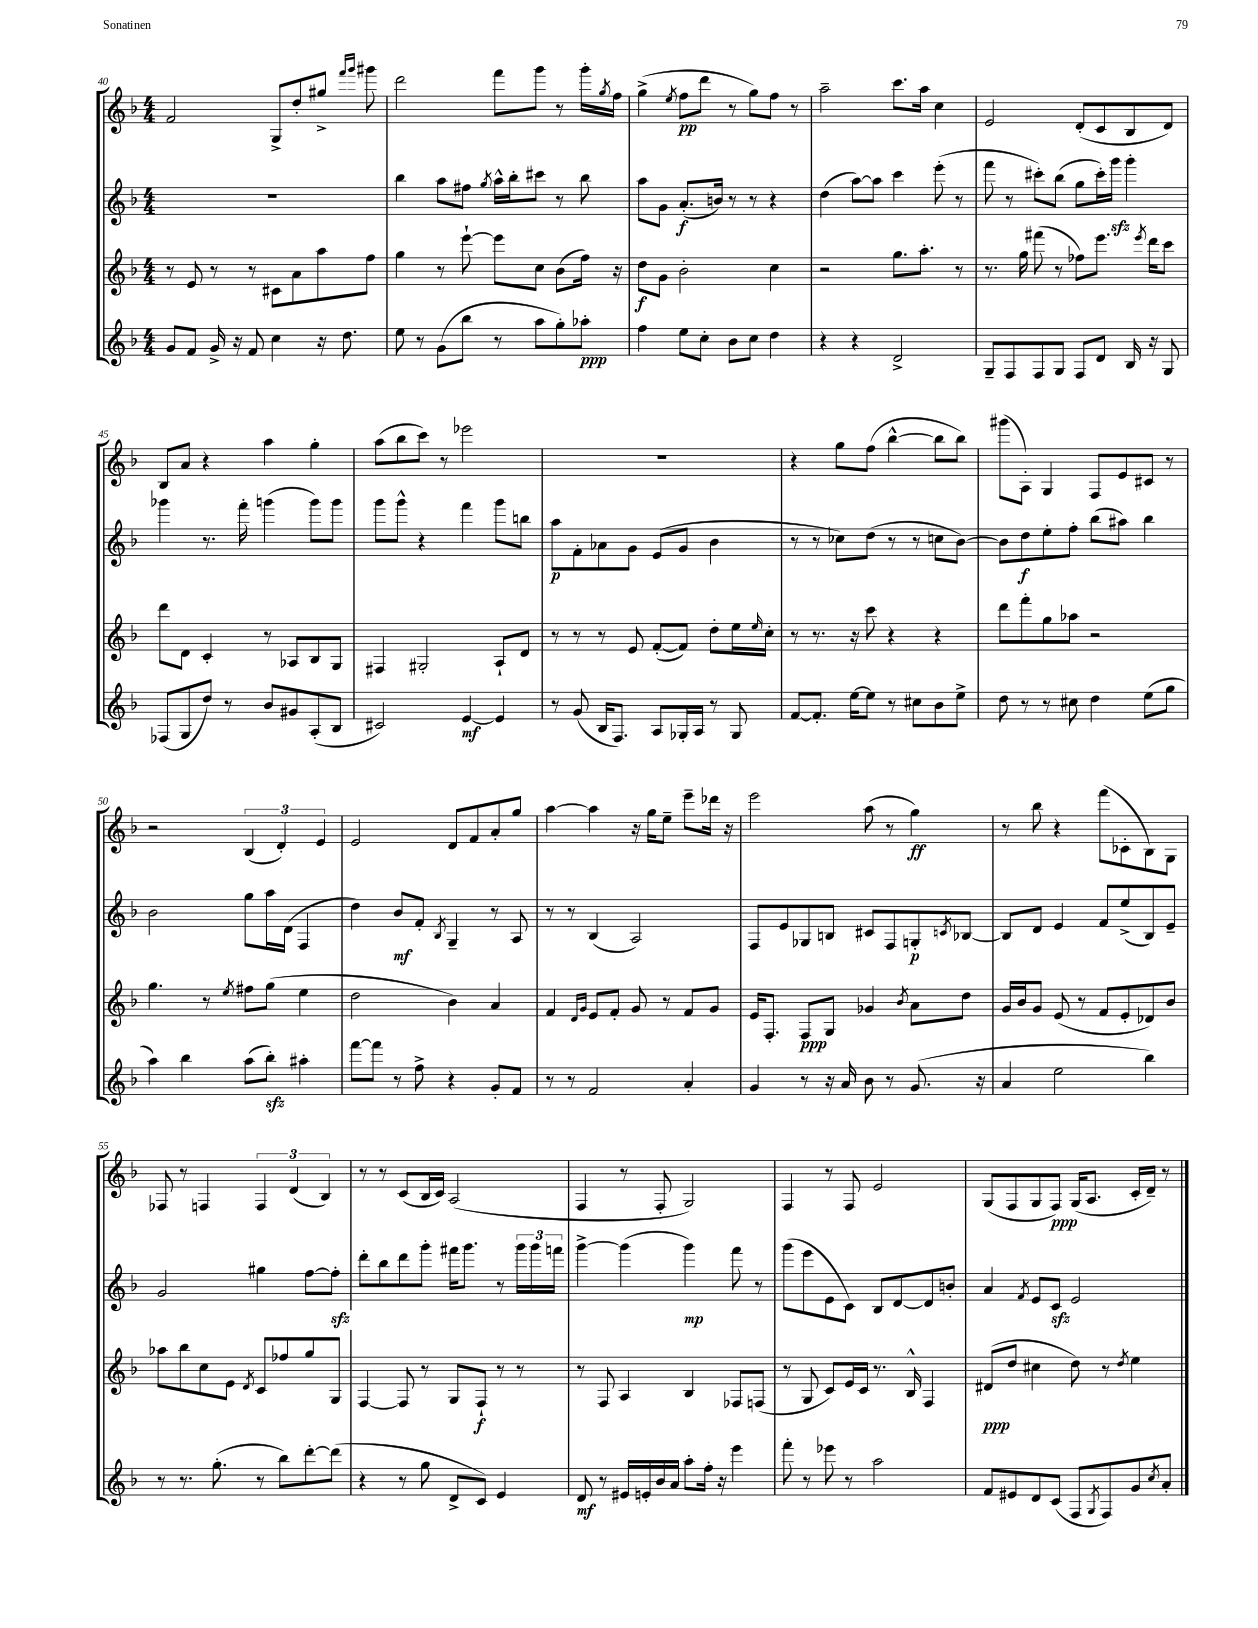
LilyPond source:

<<
\new StaffGroup <<
\new Staff = "s0" {
    \clef treble \key f \major \numericTimeSignature \time 4/4
    f'2 g8-> d''8-. gis''8-> \grace { f'''16 g'''16 } gis'''8 |
    d'''2 f'''8 g'''8 r8 g'''16-. \acciaccatura { g''8 } f''16 |
    g''4->( \acciaccatura { e''8 } f''8\pp d'''8 r8 g''8) f''8 r8 |
    a''2-- c'''8. a''16 c''4 |
    e'2 d'8-.( c'8 bes8 d'8) |
    bes8 a'8 r4 a''4 g''4-. |
    a''8( bes''8 c'''8) r8 ees'''2 |
    R1 |
    r4 g''8 f''8( bes''4~-^ bes''8 bes''8) |
    gis'''8( a8-.) g4 f8 e'8 cis'8 r8 |
    r2 \tuplet 3/2 { bes4( d'4-.) e'4 } |
    e'2 d'8 f'8 a'8-. g''8 |
    a''4~ a''4 r16 g''16 e''8-- e'''8-- des'''16 r16 |
    e'''2 a''8( r8 g''4\ff) |
    r8 bes''8 r4 f'''8( ces'8-. bes8) g8 |
    fes8 r8 f4 \tuplet 3/2 { f4 d'4( bes4) } |
    r8 r8 c'8( bes16 c'16) a2( |
    f4 r8 f8-. g2) |
    f4 r8 f8 e'2 |
    g8( f8 g8 f8\ppp) g16( a8. c'16-. d'16--) r8 \bar "|." |
}
\new Staff = "s1" {
    \clef treble \key f \major \numericTimeSignature \time 4/4
    R1 |
    bes''4 a''8 fis''8 \acciaccatura { g''8 } a''16-^ bes''16-. cis'''8 r8 bes''8 |
    a''8 g'8 a'8.-.\f( b'16) r8 r8 r4 |
    d''4( a''8~) a''8 c'''4 e'''8-.( r8 |
    f'''8 r8 cis'''8-.) bes''8( g''8 cis'''16-.) g'''16\sfz g'''4-. |
    ges'''4 r8. f'''16-. g'''4( g'''8) g'''8 |
    g'''8 g'''8-^ r4 f'''4 g'''8 b''8 |
    a''8\p f'8-. aes'8 g'8 e'8( g'8 bes'4 |
    r8 r8 ces''8) d''8( r8 r8 c''8 bes'8~) |
    bes'8 d''8\f e''8-. f''8-. bes''8( ais''8) bes''4 |
    bes'2 g''8 a''16 d'16( f4 |
    d''4) bes'8\mf f'8-. \acciaccatura { bes8 } g4-- r8 a8 |
    r8 r8 bes4( a2) |
    f8 e'8 ges8 b8 cis'8 f8 g8-.\p \acciaccatura { c'8 } bes8~ |
    bes8 d'8 e'4 f'8 e''8->( bes8) e'8-- |
    g'2 gis''4 f''8~ f''8-.\sfz |
    d'''8-. bes''8 d'''8 g'''8-. fis'''16 g'''8. r8 \tuplet 3/2 { g'''16 g'''16 f'''16 } |
    g'''4~-> g'''4( g'''4\mp) f'''8 r8 |
    g'''8( e'''8 e'8 c'8) bes8 d'8~ d'8 b'8-. |
    a'4 \acciaccatura { f'8 } e'8 c'8\sfz e'2 \bar "|." |
}
\new Staff = "s2" {
    \clef treble \key f \major \numericTimeSignature \time 4/4
    r8 e'8 r8 r8 cis'8 a'8 a''8 f''8 |
    g''4 r8 e'''8~-! e'''8 c''8 bes'8( f''16) r16 |
    d''8\f g'8 bes'2-. c''4 |
    r2 g''8. a''8.-. r8 |
    r8. g''16 fis'''8( r8 fes''8) e'''8. \acciaccatura { e'''8 } d'''16 c'''8 |
    d'''8 d'8 c'4-. r8 aes8 bes8 g8 |
    fis4 gis2-. a8-! d'8 |
    r8 r8 r8 e'8 f'8~-.( f'8) d''8-. e''16 \grace { e''16 } c''16-. |
    r8 r8. r16 c'''8 r4 r4 |
    d'''8 f'''8-. g''8 aes''8 r2 |
    g''4. r8 \acciaccatura { e''8 } fis''8 g''8( e''4 |
    d''2 bes'4) a'4 |
    f'4 \grace { d'16 g'16 } e'8 f'8-. g'8 r8 f'8 g'8 |
    e'16 f8.-. f8\ppp g8 ges'4 \acciaccatura { bes'8 } a'8 d''8 |
    g'16 bes'16 g'8 e'8( r8 f'8 e'8-. des'8) bes'8 |
    aes''8 bes''8 c''8 e'8 \acciaccatura { d'8 } c'8 fes''8 g''8 g8 |
    f4~ f8 r8 g8 f8-!\f r8 r8 |
    r8 f8 a4 bes4 fes8 f8( |
    r8 g8 c'8) e'16 c'16 r8. bes16-^ f4 |
    dis'8\ppp( d''8 cis''4 d''8) r8 \acciaccatura { d''8 } e''4 \bar "|." |
}
\new Staff = "s3" {
    \clef treble \key f \major \numericTimeSignature \time 4/4
    g'8 f'8 g'16-> r16 f'8 c''4 r16 d''8. |
    e''8 r8 g'8( bes''8 r8 a''8 g''8-.) aes''8-.\ppp |
    f''4 e''8 c''8-. bes'8 c''8 d''4 |
    r4 r4 d'2-> |
    g8-- f8 f8 g8 f8 d'8 bes16 r16 g8 |
    fes8( g8 d''8) r8 bes'8 gis'8 a8-.( bes8 |
    cis'2) e'4~\mf e'4 |
    r8 g'8( bes16 f8.) a8 ges16-. a16 r8 ges8 |
    f'8~ f'8.-. e''16~ e''8 r8 cis''8 bes'8 e''8-> |
    d''8 r8 r8 cis''8 d''4 e''8( g''8 |
    a''4) bes''4 a''8( bes''8-.\sfz) ais''4-. |
    f'''8~ f'''8 r8 f''8-> r4 g'8-. f'8 |
    r8 r8 f'2 a'4-. |
    g'4 r8 r16 a'16 bes'8 r8 g'8.( r16 |
    a'4 e''2 bes''4) |
    r8 r8. g''8.-.( r8 bes''8) d'''8~-. d'''8( |
    r4 r8 g''8 d'8-> c'8) e'4 |
    d'8\mf r8 eis'16 e'16-. bes'16 a'16 a''8-. f''16-. r16 e'''4 |
    f'''8-. r8 ees'''8 r8 a''2 |
    f'8 eis'8 d'8 c'8( f8 \acciaccatura { g8 } f8) g'8 \acciaccatura { c''8 } a'8-. \bar "|." |
}
>>
>>
\layout { \context { \Score currentBarNumber = #40 } }
